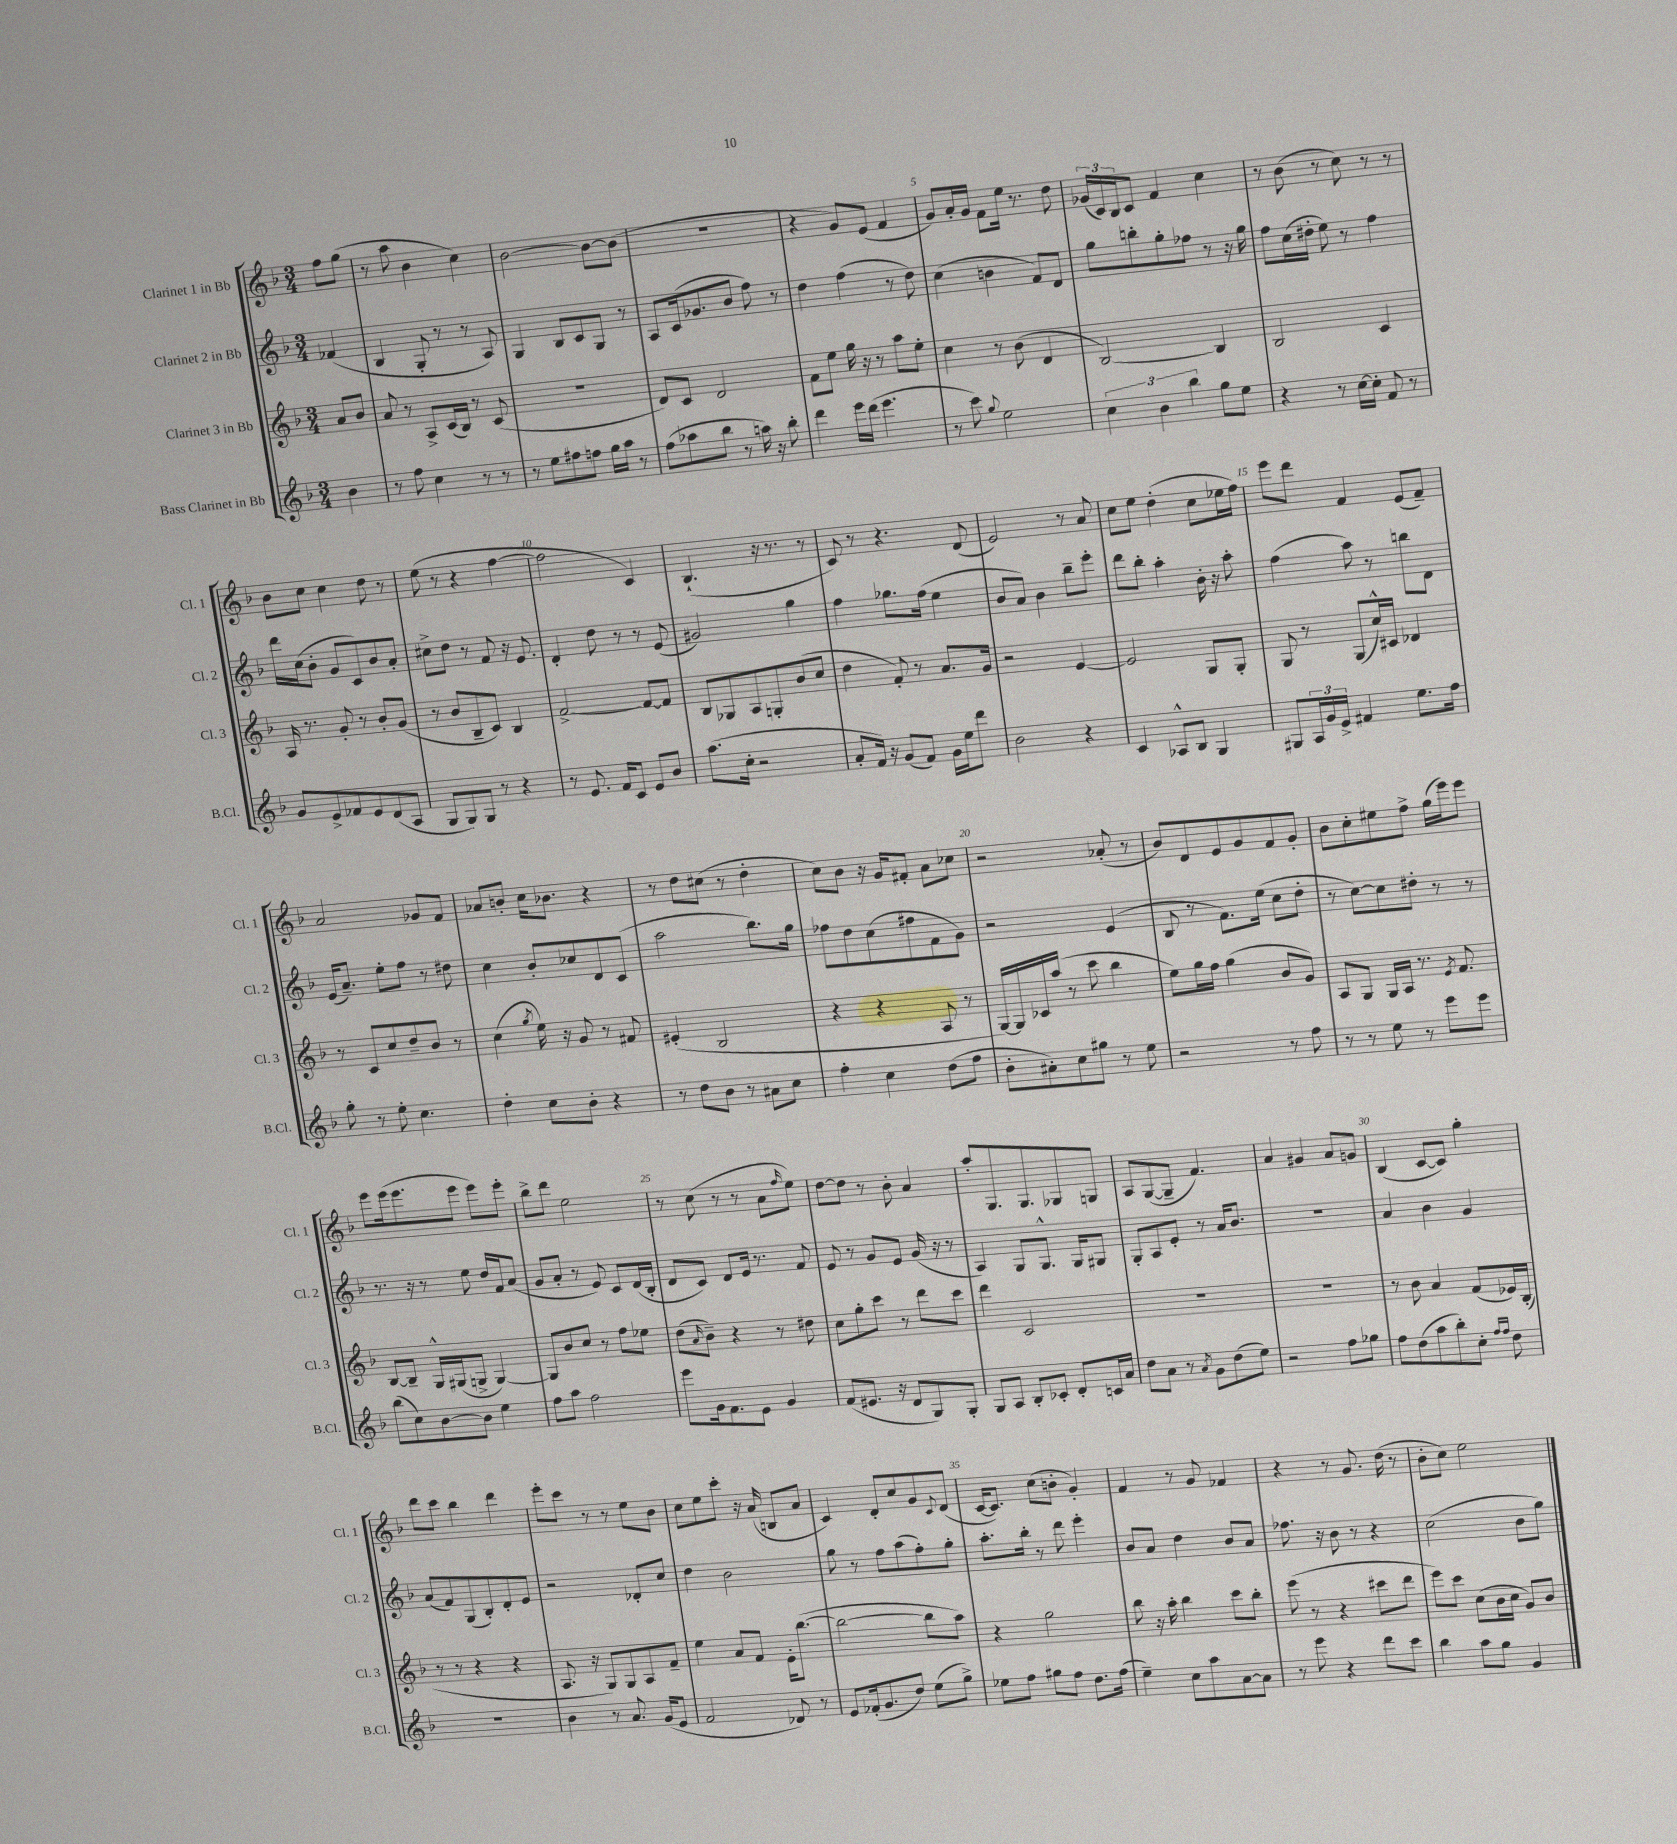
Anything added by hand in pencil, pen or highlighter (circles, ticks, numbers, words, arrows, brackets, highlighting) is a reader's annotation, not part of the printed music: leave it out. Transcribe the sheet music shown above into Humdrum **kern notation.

**kern	**kern	**kern	**kern
*staff4	*staff3	*staff2	*staff1
*clefG2	*clefG2	*clefG2	*clefG2
*k[b-]	*k[b-]	*k[b-]	*k[b-]
*M3/4	*M3/4	*M3/4	*M3/4
4b-	8a	(4f-	8ff
.	8b-	.	(8gg
=	=	=	=
8r	8a	4B-	8r
8ff	8r	.	8aa
4cc	8A^	8G'	4b-
.	(16c	8r	.
.	16B-)	.	.
8r	8r	8r	4cc)
8r	(8c	8A)	.
=	=	=	=
8r	2.r	4G	[2b-
8ee	.	.	.
8ff#	.	8B-	.
8ff	.	8c	.
16gg	.	8G	8b-_
16aa	.	.	.
8r	.	8r	(8b-]
=	=	=	=
(8ff	8d)	8A	2.r
8aa-	8c	(16c	.
.	.	8.g-	.
8bb-	2d	.	.
8r	.	8b-	.
16aa)	.	8ff)	.
16r	.	.	.
8bb-'	.	8r	.
=	=	=	=
4ddd	8f	4dd	4r
.	8ee	.	.
16eee	16gg	(4ff	8g)
(16ddd	16r	.	.
4.eee	8r	.	(8e
.	8aa	8r	4f
.	8ee'	8dd)	.
=	=	=	=
8r	4cc	(4cc	8g)
8ccc)	.	.	16a'
.	.	.	16g
8qqgg	.	.	.
2ee	8r	4b	8f
.	(8b-	.	16ee
.	.	.	8.r
.	4d	8f)	.
.	.	8d	8dd
=	=	=	=
6cc	[2B-)	8gg	(24g-
.	.	.	24c)
.	.	.	24B-
.	.	8bb'	8c
6b-	.	.	.
.	.	8gg'	4f
6bb-	.	.	.
.	.	8ff-	.
8gg	4B-]	8r	4cc
8ee	.	16r	.
.	.	16gg	.
=	=	=	=
4r	2B-	8ff	8r
.	.	(16cc	(8b-
.	.	16dd#'	.
8r	.	8ee)	8r
[16cc	.	8r	8cc)
16cc']	.	.	.
8f	4c	4ff	8r
8r	.	.	8r
=	=	=	=
8g	16A	16ddd	8b-
.	8.r	(16cc	.
8e^	.	8b-'	8cc
8f-	8g'	8g	4cc
8e	8r	8c)	.
(8d	8b-'	8b-	8dd
8A	(8g	8a'	8r
=	=	=	=
8G	8r	8cc#^	(8ee
8G)	8b-	8dd	8r
8G	8B-~	8r	4r
8r	8c)	8f	.
4r	4B-	16r	[4ff
.	.	8.e	.
=	=	=	=
8r	[2f^	4d'	2ff]
8.e	.	.	.
.	.	8dd	.
16f	.	.	.
8c	.	8r	.
8e	8f_	8r	4c)
8b-	8f]	(8e	.
=	=	=	=
(8.aa	8B-	2g#)	(4.B-`
.	8G-	.	.
16cc'	.	.	.
2r	8A	.	.
.	8G'	.	16r
.	.	.	8.r
.	(8b-	4gg	.
.	8cc	.	8r
=	=	=	=
8a'	4dd	4ff	8c)
16f)	.	.	8r
16r	.	.	.
(8g	8f')	8.gg-	4.r
8f)	8r	.	.
.	.	(16ff	.
16g	8.a	4ee	.
16ee	.	.	.
8ddd	.	.	(8d
.	16g	.	.
=	=	=	=
2b-	2r	8b-	2e)
.	.	8a)	.
.	.	4b-	.
4r	[4e	8bb-~	8r
.	.	8eee'	8a
=	=	=	=
4c	2e]	8ddd	8cc
.	.	8bb-'	8ee
8A-^^	.	4aa'	(4dd'
8B-	.	.	.
4G	8G	16b-'	8cc
.	.	16r	.
.	8G'	8aa'	16ee-
.	.	.	16ff)
=	=	=	=
8G#	8G	(4ff	8eee
24A	8r	.	8ddd
24g	.	.	.
24e^	.	.	.
4f#	(8G	8aa)	4f
.	16cc^^)	8r	.
.	16c#	.	.
8.ee	4d-	8bb	(8e
.	.	8d	8f~)
16ff	.	.	.
=	=	=	=
8gg'	8r	(16e	2a
.	.	8.a~)	.
8r	8c	.	.
8ee'	8cc	8ee'	.
4.cc	8dd~	8ff	.
.	8b-	8r	8g-
.	8r	8dd#	8f
=	=	=	=
4dd'	(4cc	4cc	8a-
.	.	.	8b'
.	8qgg	.	.
8cc	16ee)	8b-'	16cc
.	16r	.	8.b-
8b-'	8g	8cc-	.
4r	8r	8d	4r
.	8f#	(8c	.
=	=	=	=
8r	(4e#'	2aa	8r
8dd	.	.	8dd
8b-	2B-	.	(8cc#
8r	.	.	8r
8a#	.	8.bb-)	4dd'
8cc	.	.	.
.	.	16gg	.
=	=	=	=
4ff'	4r	8ff-	8cc)
.	.	8dd	8b-
4cc	4r	(8cc	16r
.	.	.	16g
.	.	8ff#	8f#'
(8dd	8A	8f	8a
8ff	8r	8g)	8cc-
=	=	=	=
8b-'	[16G)	2r	2r
.	16G]	.	.
8a#')	16c-	.	.
.	(16aa	.	.
8cc	8r	.	.
8gg#	8ccc	.	.
8r	4bb-	(4e	(8a-'
8ee	.	.	8r
=	=	=	=
2r	8ee)	8B-	8b-)
.	16gg	8r	8d
.	16ff	.	.
.	(4gg	8.f)	8e
.	.	.	8g
.	.	(16ee	.
8r	8b-	8cc	8f
8ff	8g)	8dd'	8g'
=	=	=	=
8r	8A	8r	8b-
8r	8G	[8cc)	8cc'
8ee	16G	8cc]	8ee#
.	16A	.	.
8r	8.r	8dd#'	8ff^
8eee	.	8r	(16gg
.	8qe	.	.
.	8.f	.	16eee)
8eee	.	8r	8eee
=	=	=	=
(8bb-	[8B-	8.r	8eee
8cc)	8B-~]	.	(16eee
.	.	16r	8.eee
[8b-	16G^^	8r	.
.	(16G#	.	.
8b-]	8G^	8ee	8eee
4ee	[4G)	16dd	8eee)
.	.	16f	.
.	.	(8a	8eee'
=	=	=	=
8ff	8G]	8g	8bb-^
8aa	8b-	8a'	8ddd
2ff	8cc	8r	2ee
.	8r	8e)	.
.	8ff	8c	.
.	8ee-	(16d	.
.	.	16B-'	.
=	=	=	=
8eee	(8dd	8d	8r
.	16qqa	.	.
16g	8b-~)	8c)	(8cc
8.f	.	.	.
.	4r	8d	8r
8e	.	16e	8r
.	.	8.r	.
4g	8r	.	8a
.	.	.	16qqff
.	8dd#	8f	8ee)
=	=	=	=
(8f	8cc	8e	[8dd
8.e#	8gg'	8r	8dd]
.	8ccc	8g	8r
16r	.	.	.
8d	8r	8e	8b-'
8G)	8ddd	(16g	4a
.	.	16r	.
8G'	8ccc	8r	.
=	=	=	=
8G	4ddd	4A)	8aa'
8A	.	.	8.G
8B-'	2c	8G	.
.	.	.	8.G
8c-'	.	8.G^^	.
8d'	.	.	8G-
.	.	16G	.
16c	.	8G#	8G
16a	.	.	.
=	=	=	=
8dd	2.r	8G'	8A
8a	.	8A	([8G
8r	.	8e'	8G~]
8qa	.	.	.
8g	.	8r	4.f)
(8dd	.	16a	.
.	.	8.b-	.
8ee)	.	.	.
=	=	=	=
2r	2.r	2.r	4a
.	.	.	4g#
8ff	.	.	8a
8gg-	.	.	8g
=	=	=	=
8ff	8r	4a	(4B-
(8dd	8b-	.	.
8aa	4a	4b-	[8c
8bb-')	.	.	8c])
8cc'	(8f	4g	4gg'
16qqff	.	.	.
16qqff	.	.	.
8dd	16e-)	.	.
.	(16B-'	.	.
=	=	=	=
2.r	8r	(8a	8ddd
.	8r	8f)	8ccc
.	4r	(8G	4bb-
.	.	8B-')	.
.	4r	8d'	4ddd
.	.	8e	.
=	=	=	=
4b-	8.A	2r	8eee'
.	.	.	8ccc
.	16r	.	.
8r	8G)	.	8r
8.a	8G	.	8r
.	8A	8d-'	8ee
(16g	.	.	.
8e	8f~	8cc	8b-
=	=	=	=
2f	4ee	4dd	8cc
.	.	.	8ee
.	8a	2b-	8ccc'
.	8f	.	16r
.	.	.	(16a
8d-)	16e'	.	8B
.	([8.bb-	.	.
8r	.	.	8a
=	=	=	=
8e	2bb-_	8gg	4c)
(16f-'	.	8r	.
8.g	.	.	.
.	.	8ff	8d'
8dd)	.	(8aa	8cc
(8ee	8bb-]	8ff')	8g
.	.	.	8qqc
8gg^)	8aa)	8gg'	(8d
=	=	=	=
8ee-	4r	8.aa'	[16c
.	.	.	8.c])
8ff	.	.	.
.	.	16bb-'	.
8gg#	2gg	8r	(8cc
8ff	.	8ddd	8b'
8.dd	.	4eee'	4g')
(16ff	.	.	.
=	=	=	=
4ee~)	8bb-	8b-	4f
.	16r	8a	.
.	16aa'	.	.
8cc	4bb-	4dd	8r
8aa	.	.	8g
[8a	8ccc	8b-	4f-
8a]	8bb-'	8a	.
=	=	=	=
8r	(8eee	8.ff-	4r
8eee	8r	.	.
.	.	16r	.
4r	4r	8b-	8r
.	.	8r	8.g
8ddd	8ccc#	4r	.
.	.	.	(16dd
8ccc	8ddd	.	8r
=	=	=	=
4bb-	8eee)	(2cc	8b-'
.	8ccc	.	8cc)
8aa	(8cc	.	2ee
8gg	16b-	.	.
.	16cc	.	.
4g	8g)	8b-	.
.	8b-	8gg)	.
==	==	==	==
*-	*-	*-	*-
